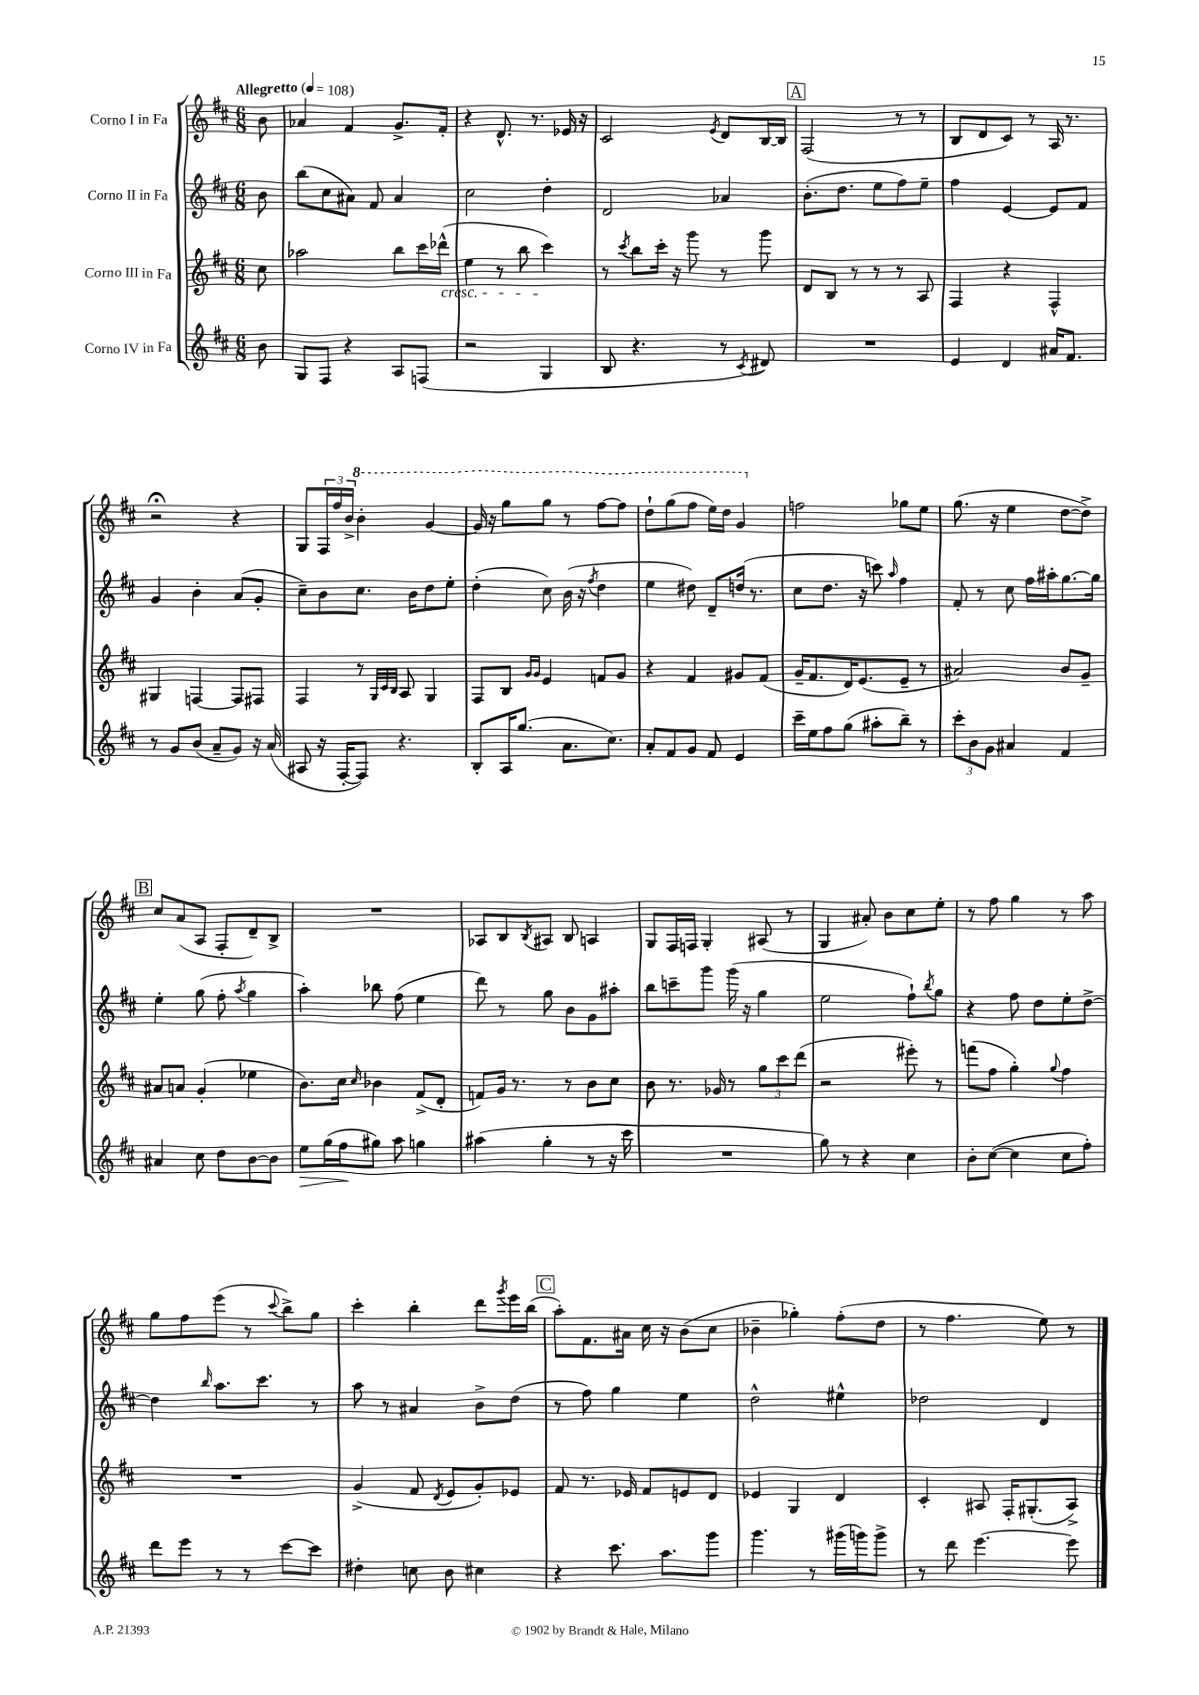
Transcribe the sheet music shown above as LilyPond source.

<<
\new StaffGroup <<
\new Staff = "s0" \with { instrumentName = "Corno I in Fa" } {
    \clef treble \key d \major \numericTimeSignature \time 6/8 \partial 8 \tempo "Allegretto" 4 = 108
    b'8 |
    aes'4 fis'4 g'8.-> fis'16-. |
    r4 d'8.-^ r8. ees'16 r16 |
    cis'2 \acciaccatura { e'8 } d'8 b16~ b16 |
    \mark \markup { \box "A" } fis2( r8 r8 |
    b8 d'8 cis'8) r8 a16 r8. |
    r2\fermata r4 |
    g8 \tuplet 3/2 { fis16 fis''16 b'16-> } \ottava #1 b''4-. g''4~ |
    g''16 r16 g'''8 g'''8 r8 fis'''8~ fis'''8 |
    d'''8-! g'''8( fis'''8 e'''16) d'''16 g''4 \ottava #0 |
    f''2 ges''8 e''8 |
    g''8.( r16 e''4 d''8~ d''8->) |
    \mark \markup { \box "B" } cis''8 a'8( a8 fis8-. d'8--) b8-> |
    R2. |
    aes8 b8 \acciaccatura { b8 } ais8 b8 a4 |
    g8 fis16 f16 g4-. ais8( r8 |
    g4 ais'8-.) b'8 cis''8 e''8-. |
    r8 fis''8 g''4 r8 a''8 |
    g''8 fis''8 e'''8( r8 \appoggiatura { cis'''8 } b''8->) g''8 |
    cis'''4-. b''4-. d'''8 \acciaccatura { g'''8 } e'''16 b''16( |
    \mark \markup { \box "C" } a''8-.) fis'8. ais'16 cis''16 r16 b'8( cis''8 |
    bes'4-- ges''4-.) fis''8-.( d''8 |
    r8 fis''4. e''8) r8 \bar "|." |
}
\new Staff = "s1" \with { instrumentName = "Corno II in Fa" } {
    \clef treble \key d \major \numericTimeSignature \time 6/8 \partial 8
    b'8 |
    b''8( cis''8 ais'8) fis'8 ais'4 |
    cis''2 d''4-. |
    d'2 aes'4 |
    \mark \markup { \box "A" } b'8.-.( d''8. e''8 fis''8) e''8-- |
    fis''4 e'4~ e'8 fis'8 |
    g'4 b'4-. a'8( g'8-. |
    cis''8--) b'8 cis''8. b'16 d''8 e''8-. |
    d''4-.( cis''8) b'16( r16 \acciaccatura { fis''8 } d''4 |
    e''4 dis''8) d'8-- d''16( r8. |
    cis''8 d''8. r16 c'''8) \grace { a''16 } fis''4 |
    fis'8-. r8 cis''8 fis''16 ais''16-. g''8.~ g''16 |
    \mark \markup { \box "B" } e''4-. g''8( fis''8-. \acciaccatura { a''8 } g''4 |
    a''4-.) bes''8 fis''8( e''4 |
    d'''8) r8 g''8 b'8 g'8 ais''8-. |
    b''8 c'''8-- g'''8 g'''16( r16 g''4 |
    e''2 fis''8-!) \acciaccatura { b''8 } g''8 |
    r4 fis''8 d''8 e''8-. d''8~-> |
    d''4 \grace { b''16 } a''8. cis'''8. r8 |
    a''8 r8 ais'4 b'8-> d''8( |
    \mark \markup { \box "C" } r8 fis''8) g''4 e''4 |
    d''2-^ eis''4-^ |
    des''2 d'4 \bar "|." |
}
\new Staff = "s2" \with { instrumentName = "Corno III in Fa" } {
    \clef treble \key d \major \numericTimeSignature \time 6/8 \partial 8
    cis''8 |
    aes''2 b''8 cis'''16 des'''16-^\cresc( |
    e''4 r8 b''8 cis'''4\!) |
    r8 \acciaccatura { cis'''8 } b''8 cis'''16-. r16 g'''8 r8 g'''8 |
    \mark \markup { \box "A" } d'8 b8 r8 r8 r8 a8 |
    fis4 r4 fis4-^ |
    gis4 f4~ f8 fis8 |
    fis4 r8 \grace { g32 cis'32 b32 } a8 g4 |
    fis8 b8 \grace { g'16 g'16 } e'4 f'8 g'8 |
    r4 fis'4 gis'8 fis'8( |
    g'16-- fis'8. d'16) e'8.( e'8-- r8 |
    ais'2) b'8 g'8-- |
    \mark \markup { \box "B" } ais'8 a'8 g'4-.( ees''4 |
    b'8.) cis''16 \grace { cis''16 } bes'4 fis'8->( d'8-. |
    f'8) g'16 r8. r8 b'8 cis''8 |
    b'8 r8. ges'16 r8 \tuplet 3/2 { g''8 cis'''8 d'''8( } |
    r2 eis'''8-.) r8 |
    f'''8( fis''8 g''4-.) \appoggiatura { g''8 } fis''4 |
    R2. |
    g'4->( fis'8 \acciaccatura { d'8 } e'8 g'8-.) ees'8 |
    \mark \markup { \box "C" } fis'8 r8. ees'16 fis'8 e'8 d'8 |
    ees'4 g4 d'4 |
    cis'4-. ais8 fis16-. gis8.-.( ais8->) \bar "|." |
}
\new Staff = "s3" \with { instrumentName = "Corno IV in Fa" } {
    \clef treble \key d \major \numericTimeSignature \time 6/8 \partial 8
    b'8 |
    g8 fis8 r4 a8 f8( |
    r2 g4 |
    b8 r4. r8 \acciaccatura { cis'8 } dis'8) |
    \mark \markup { \box "A" } R2. |
    e'4 d'4 ais'16 fis'8. |
    r8 g'8 b'8( a'8-- g'8) r16 a'16( |
    ais8 r16 fis16~-. fis8) r4. |
    b8-. a16 g''8.( a'8. cis''8.) |
    a'8-. fis'8 g'8 fis'8 e'4 |
    cis'''16-- e''16 fis''8 g''8( ais''8-. b''8--) r8 |
    \tuplet 3/2 { cis'''8-. b'8 g'8 } ais'4 fis'4 |
    \mark \markup { \box "B" } ais'4 cis''8 d''8 b'8~ b'8 |
    e''8\> g''16( fis''16\! gis''8) a''8 g''4 |
    ais''4( g''4-. r8 r16 cis'''16 |
    R2. |
    g''8) r8 r4 cis''4 |
    b'8-. cis''8~( cis''4 cis''8 fis''8-.) |
    d'''8 e'''8 r8 r8 cis'''8~ cis'''8 |
    dis''4-. c''8 b'8 cis''4 |
    \mark \markup { \box "C" } r4 cis'''8. a''8. g'''8 |
    g'''4. r8 gis'''16( g'''16) g'''8-> |
    r8 d'''8 e'''4.~ e'''8 \bar "|." |
}
>>
>>
\layout { \context { \Score \remove "Bar_number_engraver" } }
